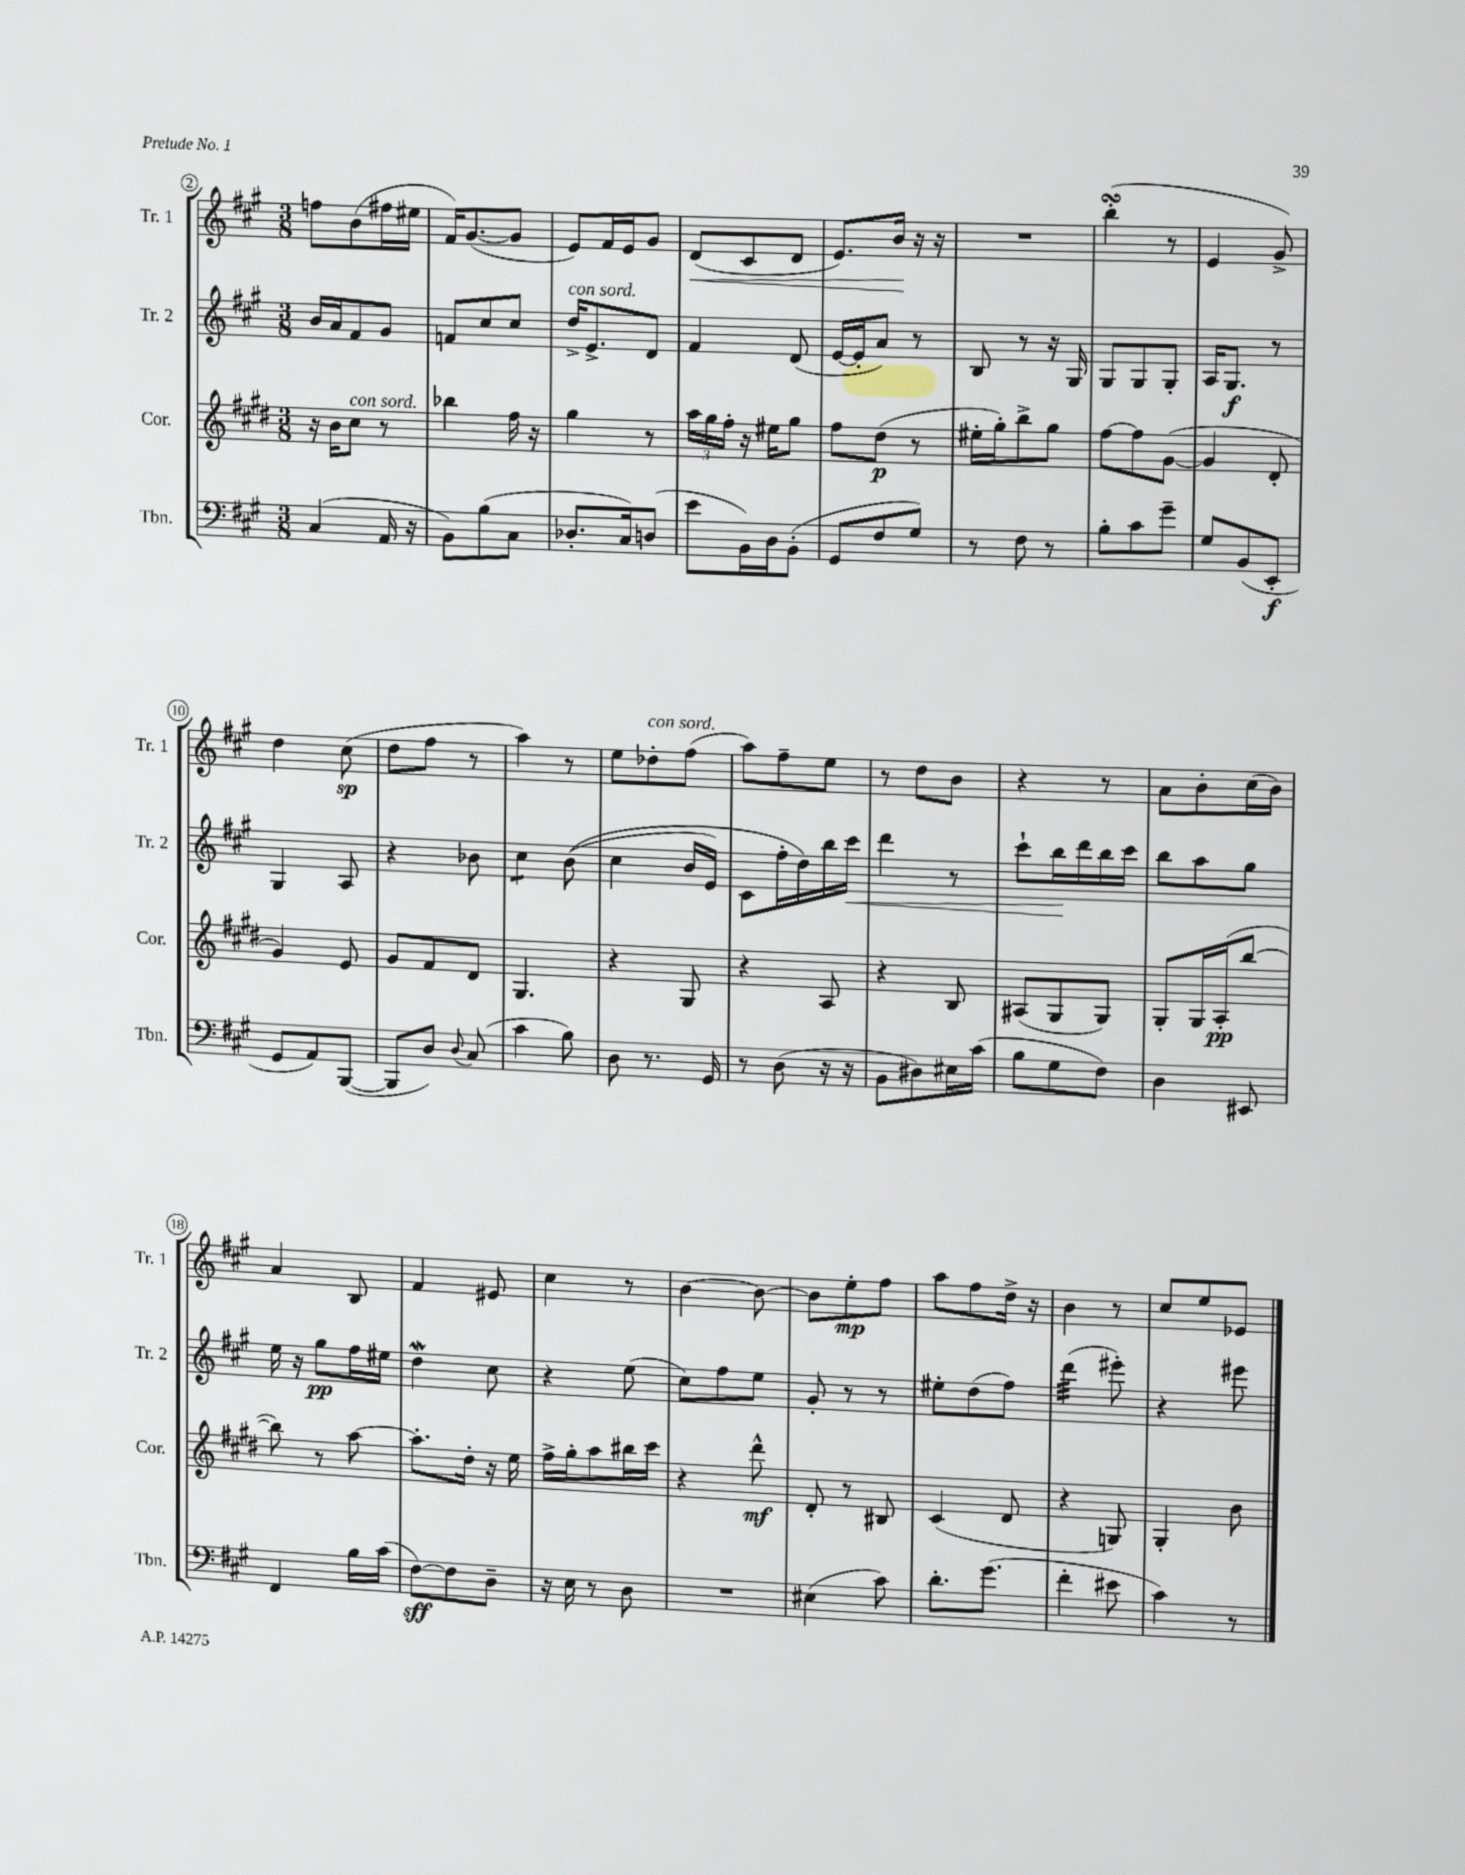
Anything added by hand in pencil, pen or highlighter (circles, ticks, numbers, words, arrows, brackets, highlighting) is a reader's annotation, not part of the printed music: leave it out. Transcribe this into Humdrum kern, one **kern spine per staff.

**kern	**kern	**kern	**kern
*staff4	*staff3	*staff2	*staff1
*clefF4	*clefG2	*clefG2	*clefG2
*k[f#c#g#]	*k[f#c#g#d#]	*k[f#c#g#]	*k[f#c#g#]
*M3/8	*M3/8	*M3/8	*M3/8
(4C#/	16r	16b/LL	8ff\L
.	16b\LK	16a/J	.
.	8cc#\J	8f#/	(8b\
16AA/	8r	8g#/J	16ff#\L
16r	.	.	16ee#\JJ
=	=	=	=
8BB\L)	4bb-\	8f/L	16f#/LK)
.	.	.	([8.g#/
(8B\	.	8cc#/	.
8C#\J	16ff#\	8cc#/J	8g#/]J
.	16r	.	.
=	=	=	=
8.D-'/L	4gg#\	16dd^/LK	8e/L)
.	.	8.e^/	.
.	.	.	16f#/L
16C#/k)	.	.	16e/J
(8D/J	8r	8d/J	8g#/J
=	=	=	=
8e\L	24aa\LL	4f#/	(8d/L
.	24gg#\	.	.
.	24ff#'\JJ	.	.
16BB\L)	16r	.	8c#/
16D\J	16ee#\LK	.	.
(8BB'\J	8gg#\J	(8d/	8d/J
=	=	=	=
8GG#/L	8ff#\L	[16e/LL	8.e/L)
.	.	16e'/]J	.
8F#/	(8dd#\J	8a/J)	.
.	.	.	16b/Jk
8G#/J)	8r	8r	16r
.	.	.	16r
=	=	=	=
8r	16ee#'\LL	8B/	4.r
.	16gg#'\J)	.	.
8F#\	8bb^\	8r	.
8r	8gg#\J	16r	.
.	.	16G#/	.
=	=	=	=
8B'\L	[8ff#\L	8G#/L	(4bb'\
8c#\	8ff#\]	8G#/	.
8g#~\J	([8g#\J	8G#'/J	8r
=	=	=	=
8G#/L	4g#/]	16A/LK	4e/
.	.	8.G#/J	.
(8BB/	.	.	.
8EE'/J	8d#'/	8r	8g#^/)
=	=	=	=
8GG#/L	4g#/)	4G#/	4dd\
8AA/)	.	.	.
([8BBB/J	8e/	8A/	(8cc#\
=	=	=	=
8BBB/]L	8g#/L	4r	8dd\L
8D/J)	8f#/	.	8ff#\J
8qqD/	.	.	.
(8C#/	8d#/J	8b-\	8r
=	=	=	=
4c#\	4.G#/	4cc#\	4aa\)
8B\)	.	&((8b\	8r
=	=	=	=
8D\	4r	4cc#\	8ee\L
8.r	.	.	8dd-'\
.	8G#/	16b/LL	(8ff#\J
16GG#/	.	16e/JJ)	.
=	=	=	=
8r	4r	8c#\L	8aa\L)
(8D\	.	16ff#'\L	8ff#~\
.	.	16dd\&)	.
16r	8A/	16bb\	8ee\J
16r	.	16ccc#\JJ	.
=	=	=	=
8BB\L	4r	4ddd\	8r
8D#\)	.	.	8dd\L
16E#\L	8B/	8r	8b\J
(16c#\JJ	.	.	.
=	=	=	=
8B\L	(8A#/L	8ccc#`\L	4r
8G#\	8G#/	16bb\L	.
.	.	16ddd\	.
8F#\J)	8G#/J)	16bb\	8r
.	.	16ccc#\JJ	.
=	=	=	=
4D\	8G#'/L	8bb\L	8a\L
.	16G#/L	8aa\	8b'\
.	(16A'/J	.	.
8EE#/	[8bb/J	8gg#\J	(16cc#\L
.	.	.	16b\JJ)
=	=	=	=
4FF#/	8bb\])	16ee\	4a/
.	.	16r	.
.	8r	8gg#\L	.
16B\LL	[8aa\	16ff#\L	8B/
(16c#\JJ	.	16ee#\JJ	.
=	=	=	=
[8F#\L)	8.aa'\]L	4dd\	4f#/
8F#\]	.	.	.
.	16dd#'\Jk	.	.
8D~\J	16r	8cc#\	8e#/
.	16ee\	.	.
=	=	=	=
16r	16ff#^\LL	4r	4cc#\
16E\	16gg#'\J	.	.
8r	8aa\	.	.
8D\	16bb#\L	(8ee\	8r
.	16ccc#\JJ	.	.
=	=	=	=
4.r	4r	8cc#\L)	[4b\
.	.	8ff#\	.
.	8ddd#^^\	8ee\J	8b\_
=	=	=	=
(4E#\	8d#'/	8g#'/	8b\]L
.	8r	8r	8ee'\
8c#\)	8B#/	8r	8ff#\J
=	=	=	=
8.d'\L	(4c#/	8ee#'\L	8aa\L
.	.	(8dd\	8ff#\
(8.g#\J	.	.	.
.	8d#/	8ff#\J)	16dd^\Jk
.	.	.	16r
=	=	=	=
4f#'\	4r	(4ddd\	4b\
8e#\	8G/)	8eee#'\)	8r
=	=	=	=
4c#\)	4G#'/	4r	8cc#/L
.	.	.	8ee/
8r	8b\	8eee#\	8e-/J
==	==	==	==
*-	*-	*-	*-
